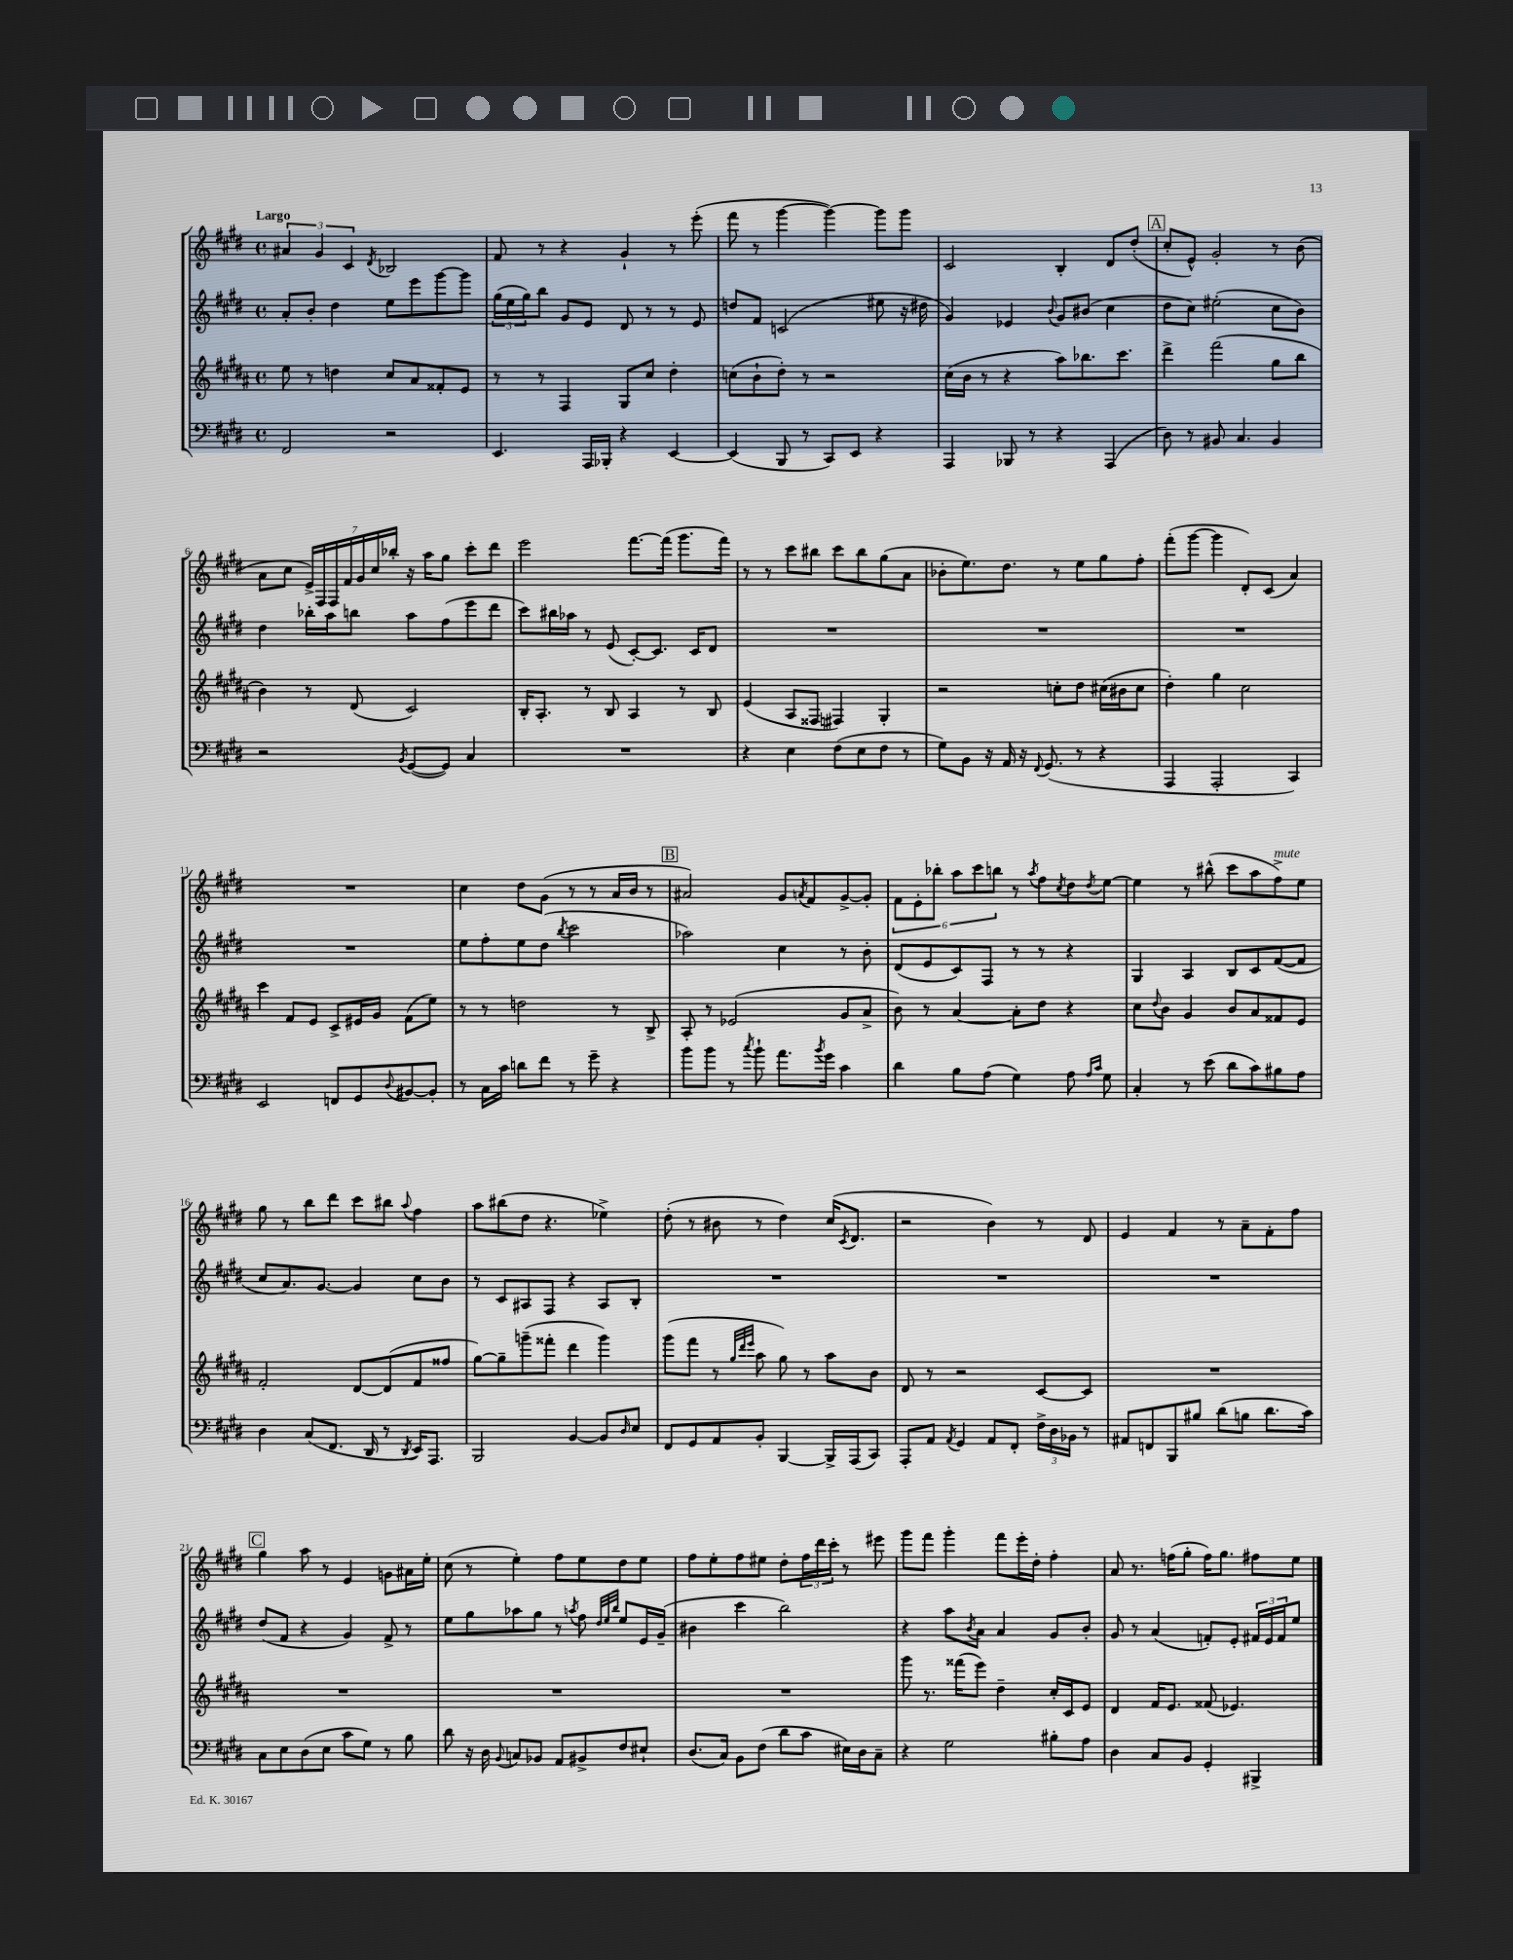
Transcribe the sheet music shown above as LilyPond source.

<<
\new StaffGroup <<
\new Staff = "s0" {
    \clef treble \key e \major \defaultTimeSignature \time 4/4 \tempo "Largo"
    \tuplet 3/2 { ais'4 gis'4 cis'4 } \acciaccatura { dis'8 } bes2 |
    fis'8 r8 r4 gis'4-! r8 e'''8-.( |
    fis'''8 r8 gis'''4~ gis'''4~) gis'''8 gis'''8 |
    cis'2 b4-. dis'8 dis''8-.( |
    \mark \markup { \box "A" } cis''8-. e'8-^) gis'2-. r8 b'8( |
    a'8 cis''8 \tuplet 7/4 { e'16->) fis16 fis16 fis'16 gis'16 cis''16 bes''16-. } r16 a''16 gis''8 cis'''8-. dis'''8 |
    e'''2 fis'''8.~ fis'''16( gis'''8. fis'''16) |
    r8 r8 cis'''8 bis''8 cis'''8 bis''8 gis''8( a'8 |
    bes'8-. e''8.) dis''8. r8 e''8 gis''8 fis''8-. |
    fis'''8-.( gis'''8~ gis'''4 dis'8-.) cis'8( a'4) |
    R1 |
    cis''4 dis''8 gis'8( r8 r8 a'16 b'16 r8 |
    \mark \markup { \box "B" } ais'2) gis'8 \acciaccatura { a'8 } fis'8 gis'8~-> gis'8-. |
    \tuplet 6/4 { fis'8 e'8-. bes''8-. a''8 cis'''8 b''8 } r8 \acciaccatura { a''8 } fis''8 \acciaccatura { cis''8 } dis''8 \acciaccatura { dis''8 } e''8~ |
    e''4 r8 bis''8-^( cis'''8 a''8 fis''8->^\markup { \italic "mute" }) e''8 |
    gis''8 r8 b''8 dis'''8 cis'''8 bis''8 \appoggiatura { a''8 } fis''4 |
    a''8 bis''8( dis''8 r4. ees''4->) |
    dis''8-.( r8 bis'8 r8 dis''4) cis''16( \acciaccatura { cis'8 } dis'8. |
    r2 b'4) r8 dis'8 |
    e'4 fis'4 r8 a'8-- fis'8-. fis''8 |
    \mark \markup { \box "C" } gis''4 a''8 r8 e'4 g'8 ais'16 e''16-. |
    cis''8( r8 e''4-.) fis''8 e''8 dis''8 e''8 |
    fis''8 e''8-. fis''8 eis''8 dis''8-. \tuplet 3/2 { fis''16 dis'''16 cis'''16-. } r8 eis'''8 |
    gis'''8 fis'''8 gis'''4-. fis'''8 e'''16-. dis''16-. fis''4-. |
    a'8 r8. f''16( gis''8-. f''16) gis''8. fis''8 e''8 \bar "|." |
}
\new Staff = "s1" {
    \clef treble \key e \major \defaultTimeSignature \time 4/4
    a'8-. b'8-. dis''4 e''8 e'''8 gis'''8~ gis'''8 |
    \tuplet 3/2 { gis''16( e''16 gis''16) } b''8 gis'8 e'8 dis'8 r8 r8 e'8 |
    d''8 fis'8 c'2( eis''8 r16 dis''16 |
    gis'4) ees'4 \appoggiatura { b'8 } gis'8 bis'8( cis''4 |
    \mark \markup { \box "A" } dis''8 cis''8) eis''2-.( cis''8 b'8) |
    dis''4 bes''16-. a''16 b''8 a''8 fis''8( e'''8 dis'''8 |
    cis'''8) bis''16 aes''16 r8 e'8( cis'8~-.) cis'8. cis'16 dis'8 |
    R1 |
    R1 |
    R1 |
    R1 |
    e''8 fis''8-. e''8 dis''8( \acciaccatura { b''8 } cis'''2 |
    \mark \markup { \box "B" } aes''2) cis''4 r8 b'8-. |
    dis'8( e'8 cis'8) fis8 r8 r8 r4 |
    gis4 a4 b8 cis'8 fis'8~( fis'8 |
    cis''8 a'8.) gis'8.~ gis'4 cis''8 b'8 |
    r8 cis'8 ais8 fis8 r4 ais8 b8-. |
    R1 |
    R1 |
    R1 |
    \mark \markup { \box "C" } dis''8( fis'8 r4 gis'4) fis'8-> r8 |
    e''8 gis''8 aes''8 gis''8 r8 \acciaccatura { a''8 } fis''8 \grace { dis''32 e''32 b''32 } e''8 e'16 gis'16--( |
    bis'4 cis'''4 b''2) |
    r4 a''8 \acciaccatura { b'8 } a'8 a'4 gis'8 b'8-. |
    gis'8 r8 a'4( f'8-.) e'8-. \tuplet 3/2 { fis'16 e'16 fis'16 } e''8 \bar "|." |
}
\new Staff = "s2" {
    \clef treble \key b \major \defaultTimeSignature \time 4/4
    e''8 r8 d''4 cis''8 ais'8 fisis'8-. e'8 |
    r8 r8 fis4 gis8 cis''8 dis''4-. |
    c''8( b'8-! dis''8-.) r8 r2 |
    cis''16( b'16 r8 r4 ais''8) bes''8. cis'''8. |
    \mark \markup { \box "A" } dis'''4-> fis'''2( gis''8 b''8 |
    b'4) r8 dis'8( cis'2) |
    b16-. ais8.-. r8 b8 ais4 r8 b8 |
    e'4( ais8 fisis8 fis4) gis4-. |
    r2 c''8-. dis''8 cis''16( bis'16 cis''8 |
    dis''4-.) gis''4 cis''2 |
    cis'''4 fis'8 e'8 cis'8-> eis'16 gis'16 fis'8( e''8) |
    r8 r8 d''2 r8 b8-> |
    \mark \markup { \box "B" } ais8-. r8 ees'2( gis'8 ais'8-> |
    b'8) r8 ais'4~ ais'8-. dis''8 r4 |
    cis''8 \appoggiatura { dis''8 } b'8 gis'4 b'8 ais'8 fisis'8 e'8 |
    fis'2-. dis'8~ dis'8( fis'8 fisis''8 |
    gis''8~) gis''8-- g'''8--( fisis'''8-. dis'''4 g'''4) |
    gis'''8( fis'''8 r8 \grace { gis''32 dis'''32 e'''32 } ais''8 gis''8) r8 ais''8 b'8 |
    dis'8 r8 r2 cis'8~ cis'8 |
    R1 |
    \mark \markup { \box "C" } R1 |
    R1 |
    R1 |
    gis'''8 r8. fisis'''16( e'''8) dis''4-- cis''16-. cis'16 e'8 |
    dis'4 fis'16 e'8. fisis'8( ees'4.) \bar "|." |
}
\new Staff = "s3" {
    \clef bass \key e \major \defaultTimeSignature \time 4/4
    fis,2 r2 |
    e,4. a,,16 bes,,16-. r4 e,4~ |
    e,4( b,,8 r8 cis,8) e,8 r4 |
    a,,4 bes,,8 r8 r4 a,,4( |
    \mark \markup { \box "A" } dis8) r8 bis,8 cis4. bis,4 |
    r2 \acciaccatura { b,8 } gis,8~( gis,8) cis4 |
    R1 |
    r4 e4 fis8( e8 fis8 r8 |
    gis8) b,8 r16 a,16 r16 \appoggiatura { fis,8 } gis,8.( r8 r4 |
    a,,4 a,,2-. cis,4) |
    e,2 f,8 gis,8 \appoggiatura { dis8 } bis,8~ bis,8-. |
    r8 cis16 cis'16 d'8 fis'8 r8 gis'8-- r4 |
    \mark \markup { \box "B" } b'8 b'8 r8 \acciaccatura { cis''8 } b'8-! a'8. \acciaccatura { b'8 } gis'16 cis'4 |
    dis'4 b8 a8( gis4) a8 \grace { a16 cis'16 } gis8 |
    cis4-. r8 e'8( dis'8 cis'8) bis8 a8 |
    dis4 cis8( fis,8. dis,16 r8 \acciaccatura { dis,8 } e,16) a,,8. |
    b,,2 b,4~ b,8 \grace { dis16 } e8 |
    fis,8 gis,8 a,8 b,8-. b,,4~ b,,16-> a,,16( cis,8) |
    a,,8-. a,8 \acciaccatura { a,8 } gis,4 a,8 fis,8-. \tuplet 3/2 { fis16-> dis16 bes,16 } r8 |
    ais,8 f,8 b,,8 bis8 dis'8( b8 dis'8. cis'16) |
    \mark \markup { \box "C" } cis8 e8 dis8( e8 cis'8 gis8) r8 b8 |
    dis'8 r16 dis16 \appoggiatura { b,8 } c8 bes,8 a,8 bis,8-> fis8 eis8-! |
    dis8.( cis16) b,8 fis8( dis'8 cis'8 eis16) dis16 cis8-- |
    r4 gis2 bis8-. a8 |
    dis4 cis8 b,8 gis,4-. bis,,4-> \bar "|." |
}
>>
>>
